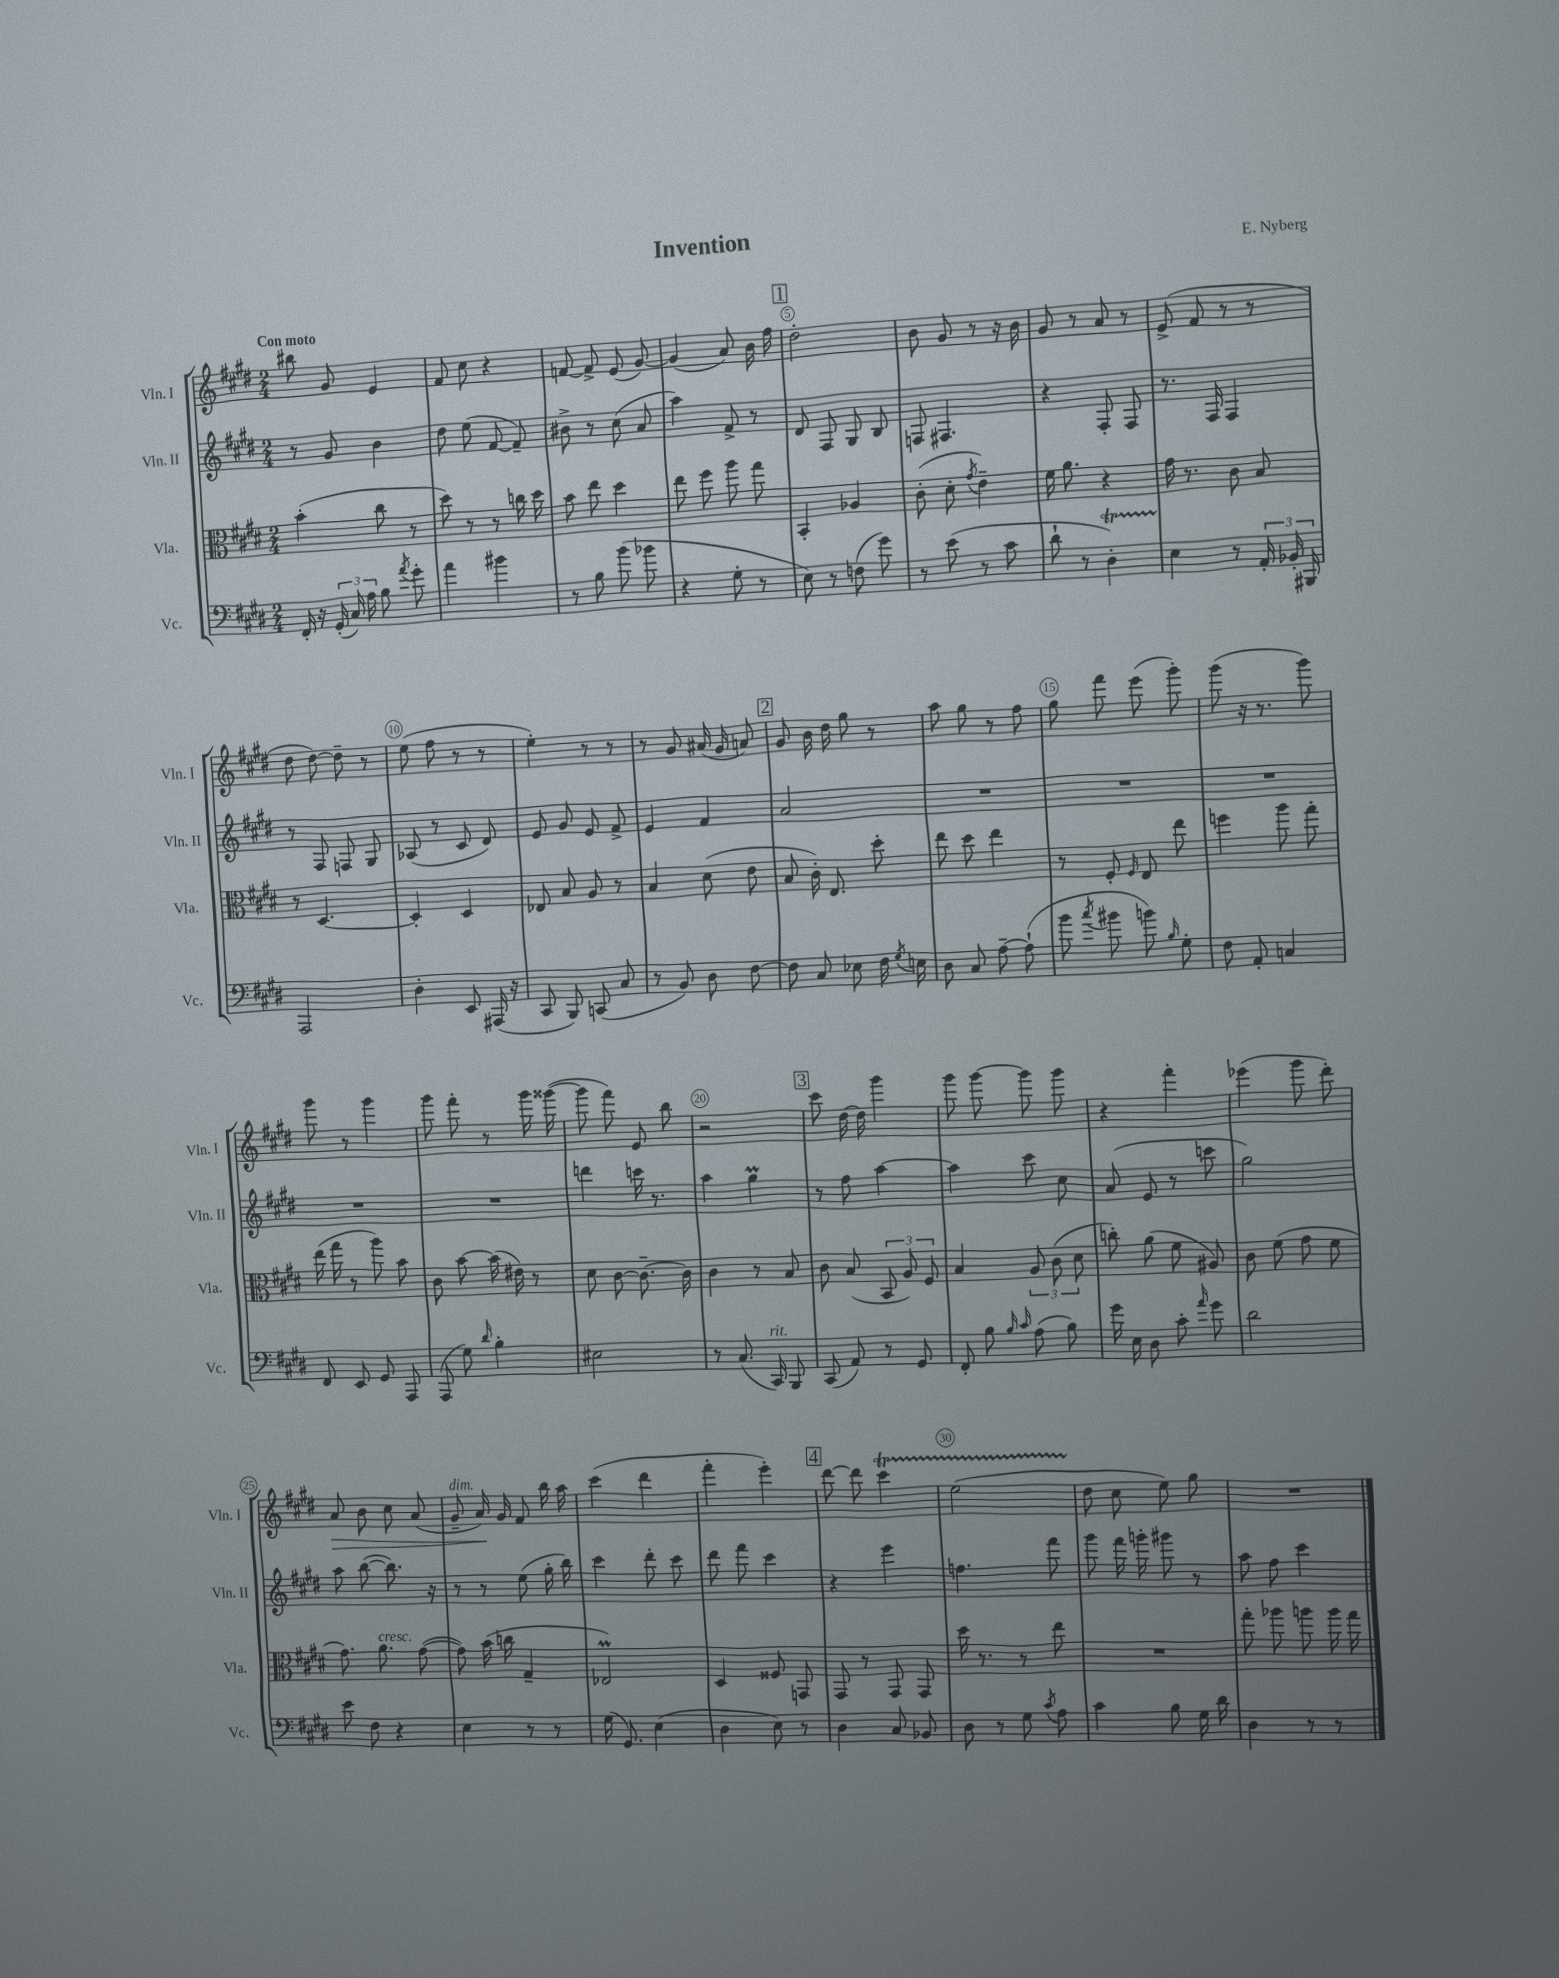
\header { title = "Invention" composer = "E. Nyberg" }
<<
\new StaffGroup <<
\new Staff = "s0" \with { instrumentName = "Vln. I" shortInstrumentName = "Vln. I" } {
    \clef treble \key e \major \numericTimeSignature \time 2/4 \tempo "Con moto"
    \autoBeamOff bis''8 gis'8 e'4 |
    fis'8 cis''8 r4 |
    f'8~ f'8-> e'8( gis'8~) |
    gis'4( a'8) b'16 fis''16 |
    \mark \markup { \box "1" } dis''2-. |
    b'8 gis'8 r8 r16 b'16 |
    gis'8 r8 a'8 r8 |
    e'8->( fis'8 r8 r8 |
    dis''8 dis''8~) dis''8-- r8 |
    e''8( fis''8 r8 r8 |
    e''4-.) r8 r8 |
    r8 gis'8 ais'16( gis'16 a'8) |
    \mark \markup { \box "2" } gis'8 b'16 dis''16 gis''8 r8 |
    a''8 gis''8 r8 fis''8 |
    gis''8 fis'''8 e'''8( gis'''8-.) |
    gis'''8( r16 r8. gis'''8) |
    gis'''8 r8 gis'''4 |
    gis'''8 fis'''8-. r8 gis'''16 gisis'''16~( |
    gisis'''8 fis'''8) e'8 b''8 |
    r2 |
    \mark \markup { \box "3" } cis'''8 dis''16~ dis''16 gis'''4 |
    gis'''8 gis'''8~ gis'''8 gis'''8 |
    r4 fis'''4-. |
    ees'''4( gis'''8 dis'''8-.) |
    a'8\> b'8 cis''8 a'8( |
    gis'8--^\markup { \italic "dim." } a'16\!) gis'16 fis'8 b''16 a''16 |
    cis'''4( dis'''4 |
    fis'''4-. e'''4-.) |
    \mark \markup { \box "4" } dis'''8~ dis'''8 cis'''4\startTrillSpan |
    e''2( |
    dis''8\stopTrillSpan cis''8 e''8) gis''8 |
    R2 \bar "|." |
}
\new Staff = "s1" \with { instrumentName = "Vln. II" shortInstrumentName = "Vln. II" } {
    \clef treble \key e \major \numericTimeSignature \time 2/4
    \autoBeamOff r8 gis'8 b'4 |
    dis''8 e''8( fis'8~ fis'8--) |
    bis'8-> r8 cis''8( a'8 |
    a''4) fis'8-> r8 |
    \mark \markup { \box "1" } dis'8 fis8 gis8 b8 |
    f8 fis4. |
    r4 fis8-. fis8 |
    r8. fis16 fis4 |
    r8 fis8 f8 gis8 |
    aes8( r8 cis'8 dis'8) |
    e'8 gis'8 e'8 fis'8-> |
    e'4 fis'4 |
    \mark \markup { \box "2" } a'2 |
    R2 |
    R2 |
    R2 |
    R2 |
    R2 |
    d'''4 c'''16 r8. |
    a''4 gis''4\prall |
    \mark \markup { \box "3" } r8 fis''8 a''4~ |
    a''4 cis'''8 cis''8 |
    a'8( e'8 r8 c'''8 |
    gis''2) |
    a''8 b''8~( b''8.) r16 |
    r8 r8 e''8( gis''16-. b''16) |
    cis'''4 dis'''8-. cis'''8 |
    dis'''8 fis'''8 cis'''4 |
    \mark \markup { \box "4" } r4 e'''4 |
    f''4. fis'''8 |
    gis'''8 fis'''16 g'''16-. gis'''8 r8 |
    a''8 fis''8 cis'''4 \bar "|." |
}
\new Staff = "s2" \with { instrumentName = "Vla." shortInstrumentName = "Vla." } {
    \clef alto \key e \major \numericTimeSignature \time 2/4
    \autoBeamOff b'4-.( cis''8 r8 |
    dis''8) r8 r8 c''16 dis''16 |
    b'8 e''8 dis''4 |
    e''8 fis''8 a''8 gis''8 |
    \mark \markup { \box "1" } b,4-. aes4 |
    cis'8-.( dis'8-. \acciaccatura { gis'8 } e'4--) |
    fis'16 a'8. r4 |
    gis'16 r8. cis'8 b8 |
    r8 dis4.~ |
    dis4-. dis4 |
    ees8 b8 a8 r8 |
    b4 dis'8( e'8 |
    \mark \markup { \box "2" } b8 cis'16-.) e8. dis''8-. |
    e''8 dis''8 e''4 |
    r8 fis8-. \grace { fis16 } e8 e''8 |
    f''4 a''8 gis''8-. |
    e''16( gis''16 r8 a''8) b'8 |
    cis'8 b'8~ b'16( eis'16) r8 |
    dis'8 cis'8~ cis'8.~-- cis'16 |
    cis'4 r8 b8 |
    \mark \markup { \box "3" } cis'8 b8( \tuplet 3/2 { b,8 a8) fis8 } |
    b4 \tuplet 3/2 { a8 cis'8( dis'8 } |
    c''8-.) a'8( fis'8 ais8) |
    cis'8 fis'8( gis'8 fis'8 |
    gis'8.) a'8.^\markup { \italic "cresc." } gis'8~( |
    gis'8) b'16( c''16 gis4-- |
    ees2\prall) |
    dis4 fisis8 g,8 |
    \mark \markup { \box "4" } gis,8 r8 gis,8 gis,8 |
    dis''16 r8. r8 e''8 |
    R2 |
    gis''8-. aes''8 a''8 a''16 gis''16 \bar "|." |
}
\new Staff = "s3" \with { instrumentName = "Vc." shortInstrumentName = "Vc." } {
    \clef bass \key e \major \numericTimeSignature \time 2/4
    \autoBeamOff fis,16-. r16 \tuplet 3/2 { gis,16-.( cis16) a16 } b8 \acciaccatura { a'8 } gis'8-. |
    a'4 bis'4 |
    r8 b8 b'8( bes'8 |
    r4 gis8-. r8 |
    \mark \markup { \box "1" } e8) r8 f8( gis'8) |
    r8 e'8( r8 cis'8 |
    dis'8-! r8 dis4-.\startTrillSpan) |
    e4\stopTrillSpan r8 \tuplet 3/2 { a,16-. bes,16-. bis,,16 } |
    a,,2 |
    dis4-. e,8 ais,,16( r16 |
    cis,8 b,,8) c,8( cis8 |
    r8 b,8) dis8 fis8~ |
    \mark \markup { \box "2" } fis8 cis8 ees8 fis16 \acciaccatura { gis8 } e16 |
    dis8 cis8 a8~-- a8-!( |
    b'8 \acciaccatura { cis''8 } bis'8 b'8) \grace { b16 } gis8-. |
    fis8 a,8-. c4 |
    fis,8 e,8 gis,8 a,,8 |
    a,,8( gis8) \grace { dis'16 } b4-. |
    eis2 |
    r8 cis8.( cis,16^\markup { \italic "rit." }) b,,8 |
    \mark \markup { \box "3" } cis,8( a,8) r8 gis,8 |
    fis,8-. b8 \grace { b16 cis'16 } a8( b8) |
    gis'16 e16 dis8 cis'8-. \grace { a'16 } gis'8 |
    dis'2 |
    e'8 fis8 r4 |
    e4 r8 r8 |
    gis16( gis,8.) e4( |
    dis4 e8) r8 |
    \mark \markup { \box "4" } dis4 cis8 bes,8 |
    dis8 r8 gis8 \acciaccatura { cis'8 } a8 |
    cis'4 b8 gis16 dis'16 |
    dis4 r8 r8 \bar "|." |
}
>>
>>
\layout { \context { \Score \override BarNumber.break-visibility = ##(#f #t #t) barNumberVisibility = #(every-nth-bar-number-visible 5) \override BarNumber.stencil = #(make-stencil-circler 0.1 0.3 ly:text-interface::print) } }
